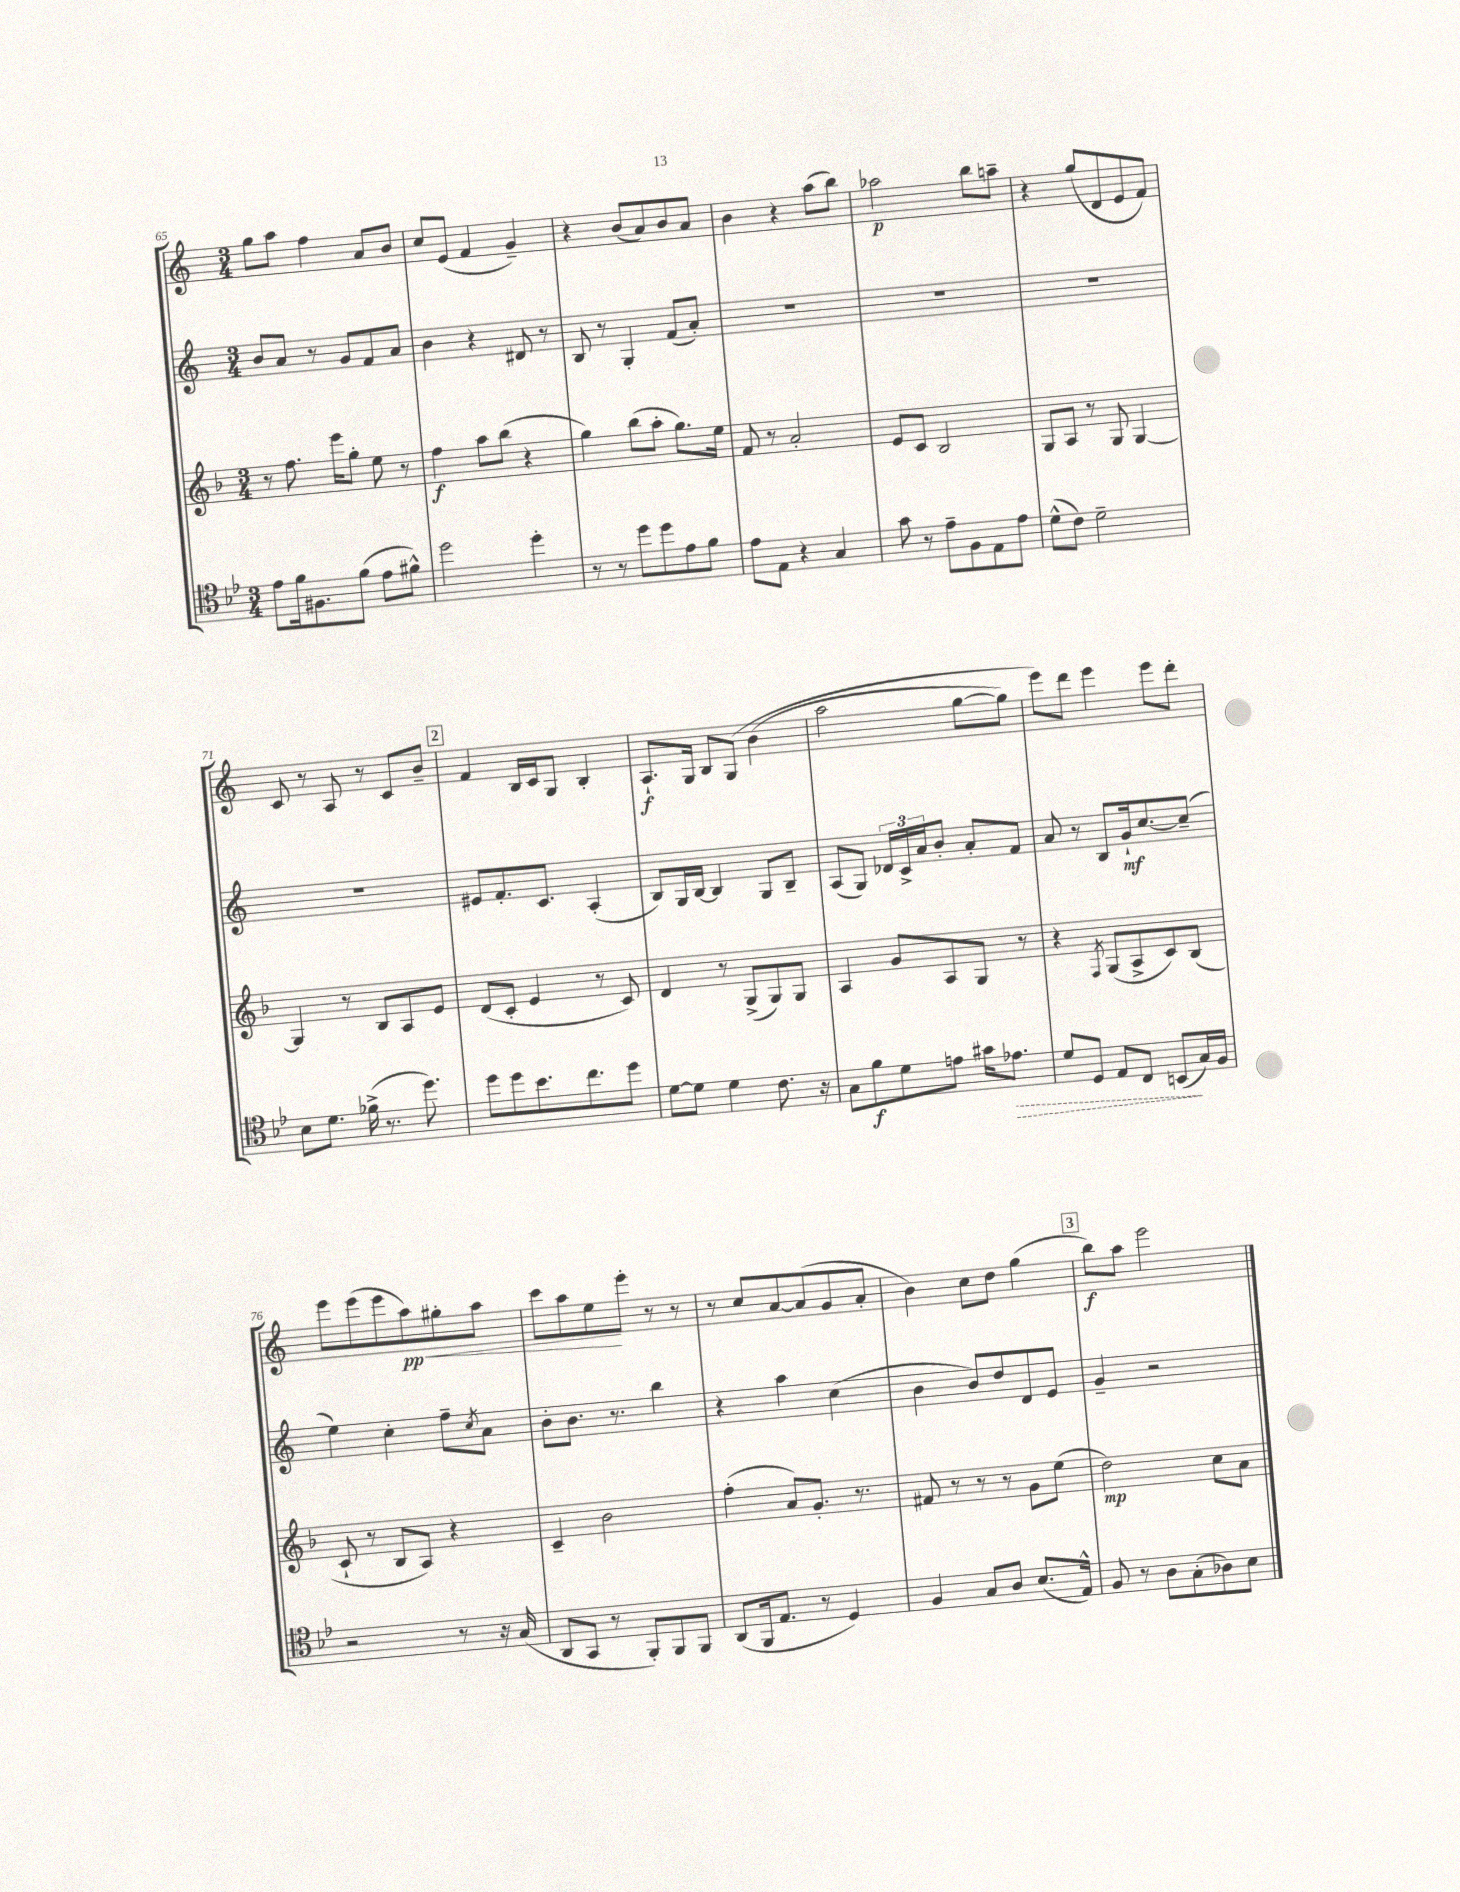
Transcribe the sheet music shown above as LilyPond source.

<<
\new StaffGroup <<
\new Staff = "s0" {
    \clef treble \key c \major \numericTimeSignature \time 3/4
    g''8 a''8 f''4 a'8 b'8 |
    c''8 e'8( f'4 g'4--) |
    r4 b'8( a'8) b'8 a'8 |
    b'4 r4 a''8( b''8) |
    aes''2\p b''8 a''8-- |
    r4 g''8( d'8 e'8 f'8) |
    c'8 r8 a8 r8 c'8 b'8-- |
    \mark \markup { \box "2" } f'4 b16 c'16 g8 b4-. |
    a8.-!\f g16 b8 g8\( b'4( |
    a''2 g''8~ g''8) |
    e'''8\) d'''8 e'''4 e'''8 d'''8-. |
    e'''8 e'''8( e'''8 a''8\pp\<) gis''8-. a''8 |
    c'''8 a''8 e''8\! e'''8-. r8 r8 |
    r8 c''8 a'8~ a'8( g'8 a'8-. |
    b'4) c''8 d''8 g''4( |
    \mark \markup { \box "3" } b''8\f) a''8 e'''2 \bar "|." |
}
\new Staff = "s1" {
    \clef treble \key c \major \numericTimeSignature \time 3/4
    b'8 a'8 r8 g'8 f'8 a'8 |
    b'4 r4 dis'8 r8 |
    b8 r8 g4-. f'8( a'8-.) |
    R2. |
    R2. |
    R2. |
    R2. |
    \mark \markup { \box "2" } eis'8 f'8.-. c'8. a4-.( |
    b8) g16 b16~ b4 g8 b8-- |
    a8( g8) \tuplet 3/2 { des'16 c'16-> a'16 } b'8-. a'8-. f'8 |
    a'8 r8 b8 g'16-!\mf c''8.~ c''8--( |
    e''4) c''4-. f''8-- \acciaccatura { c''8 } a'8 |
    b'8-. b'8. r8. b''4 |
    r4 a''4 c''4( |
    b'4 b'8) d''8 d'8 e'8 |
    \mark \markup { \box "3" } g'4-- r2 \bar "|." |
}
\new Staff = "s2" {
    \clef treble \key f \major \numericTimeSignature \time 3/4
    r8 f''8. e'''16 g''8-. e''8 r8 |
    f''4\f a''8 bes''8( r4 |
    g''4) bes''8( a''8-. g''8.) e''16 |
    f'8 r8 a'2-. |
    e'8 c'8 bes2 |
    g8 a8 r8 g8 g4~ |
    g4 r8 bes8 a8 e'8 |
    \mark \markup { \box "2" } d'8( c'8-. e'4 r8 c'8) |
    d'4 r8 g8->( g8) g8 |
    a4 g'8 a8 g8 r8 |
    r4 \acciaccatura { f8 } g8( a8-> c'8) bes8( |
    c'8-! r8 bes8 a8) r4 |
    c'4-- bes'2 |
    f''4-.( a'8) g'8.-. r8. |
    fis'8 r8 r8 r8 g'8 e''8( |
    \mark \markup { \box "3" } d''2\mp) c''8 a'8 \bar "|." |
}
\new Staff = "s3" {
    \clef tenor \key bes \major \numericTimeSignature \time 3/4
    ees'8 f'16 fis8. f'8( ees'8 fis'8-^) |
    d''2 d''4-. |
    r8 r8 d''8 d''8 ees'8 f'8 |
    ees'8 ees8 r4 g4 |
    g'8 r8 ees'8-- f8 ees8 ees'8 |
    d'8-^( c'8) d'2-- |
    bes8 d'8. fes'16->( r8. d''8.) |
    \mark \markup { \box "2" } d''8 d''8 bes'8. c''8. d''8 |
    d'8~ d'8 d'4 c'8. r16 |
    g8 f'8\f d'8 e'8 gis'16 \once \override Hairpin.style = #'dashed-line ees'8.\> |
    d'8 d8 ees8 c8 b,8\!( g16) f16 |
    r2 r8 r16 g16( |
    a,8 g,8 r8 f,8-.) f,8 f,8 |
    a,8( f,16 ees8. r8 d4) |
    f4 g8 a8 bes8.( ees16-^) |
    \mark \markup { \box "3" } f8 r8 a8 g8-.( aes8) bes8 \bar "|." |
}
>>
>>
\layout { \context { \Score currentBarNumber = #65 } }
